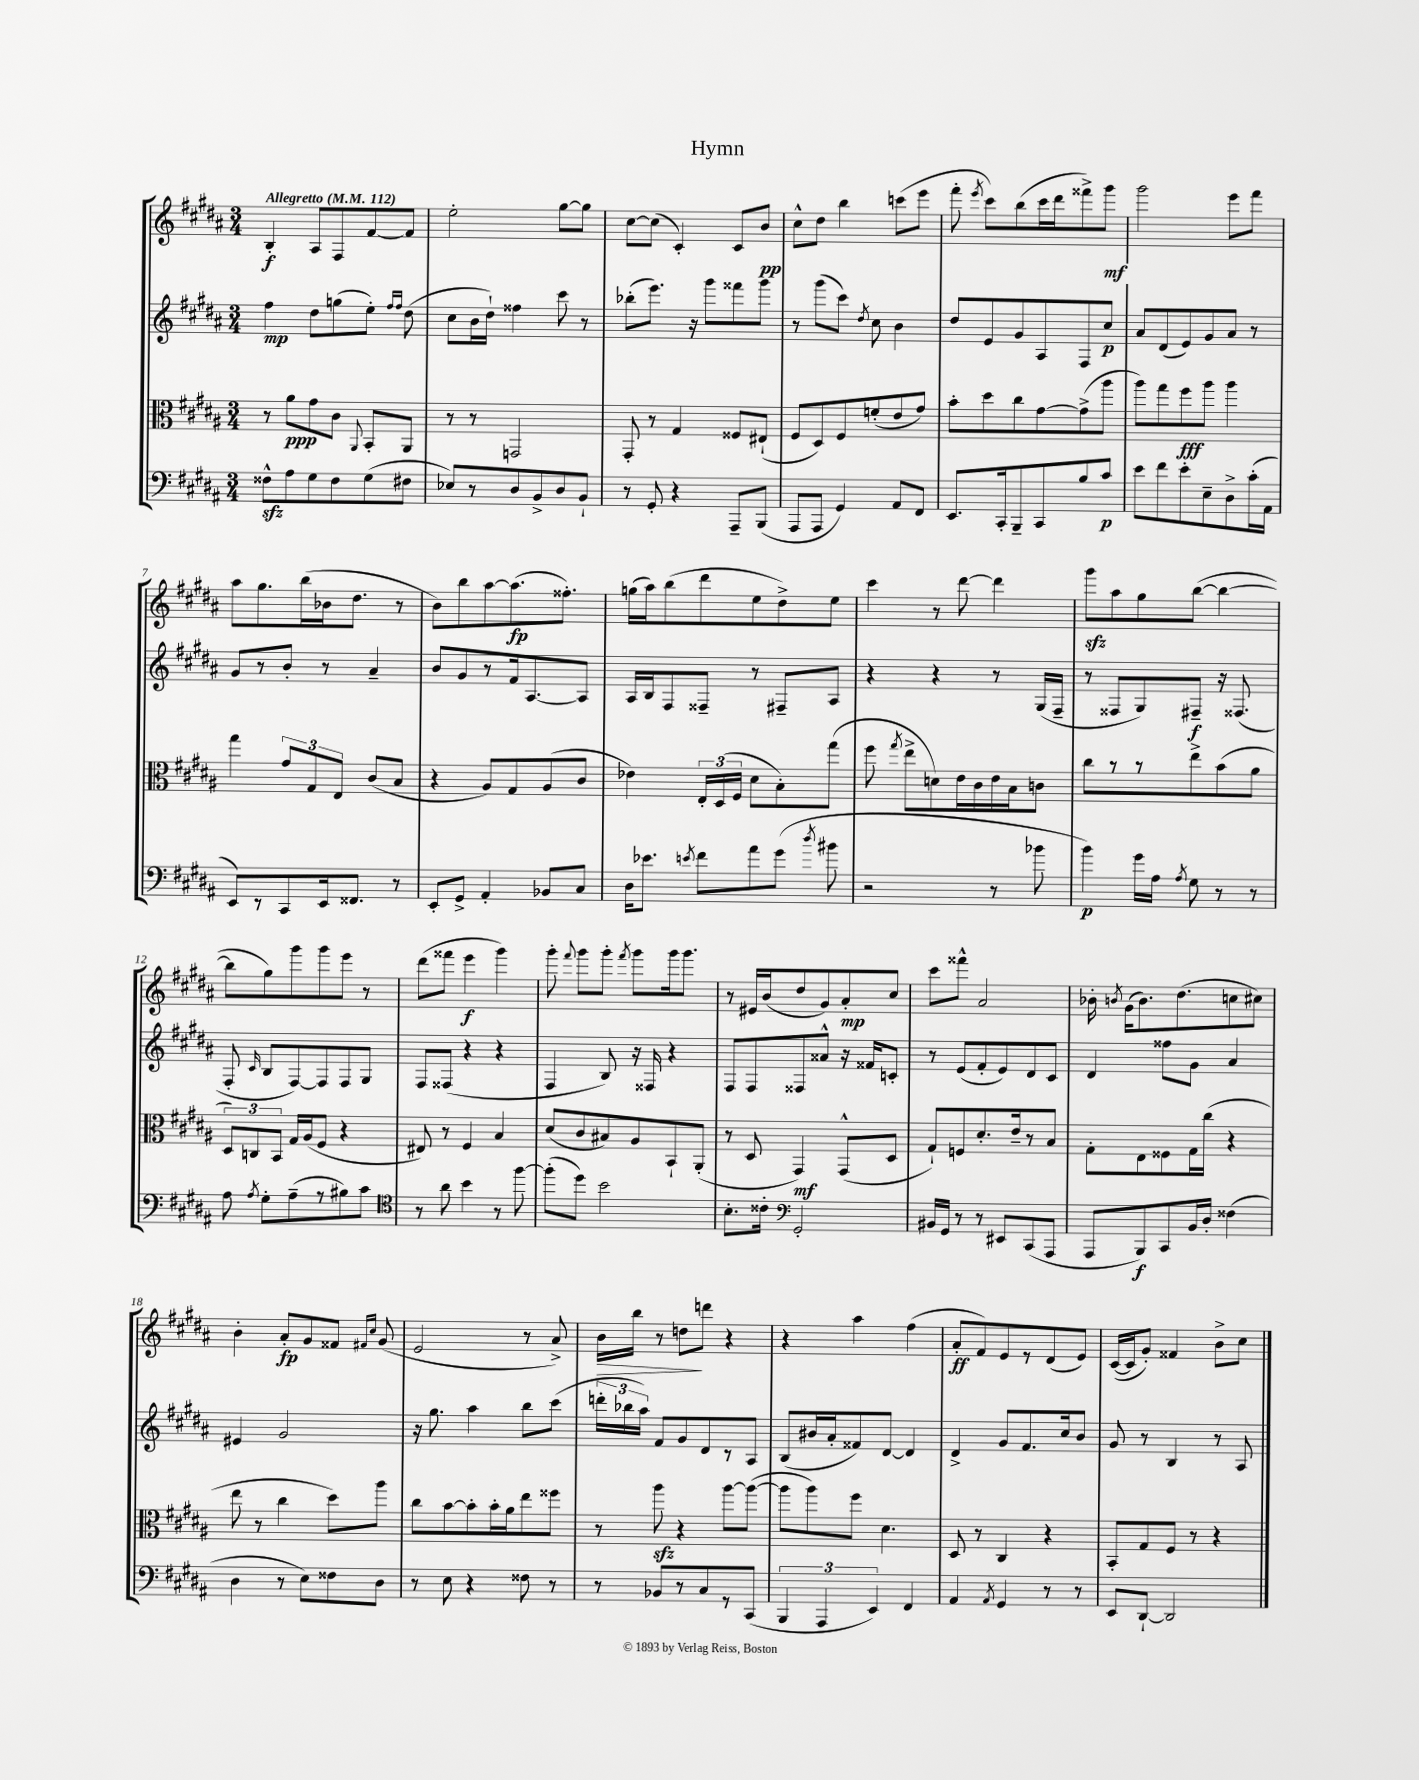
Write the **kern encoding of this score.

**kern	**dynam	**kern	**dynam	**kern	**dynam	**kern	**dynam
*part4	*part4	*part3	*part3	*part2	*part2	*part1	*part1
*staff4	*staff4	*staff3	*staff3	*staff2	*staff2	*staff1	*staff1
*clefF4	*	*clefC3	*	*clefG2	*	*clefG2	*
*k[f#c#g#d#a#]	*	*k[f#c#g#d#a#]	*	*k[f#c#g#d#a#]	*	*k[f#c#g#d#a#]	*
*M3/4	*	*M3/4	*	*M3/4	*	*M3/4	*
*MM112	*	*MM112	*	*MM112	*	*MM112	*
=1	=1	=1	=1	=1	=1	=1	=1
!	!	!	!	!	!	!LO:TX:a:B:t=Allegretto	!
8F##Xzz^^\L	.	8r	.	4ff#\	mp	4B'/	f
8A#\	.	8a#\L	ppp	.	.	.	.
8G#\	.	8g#\	.	8dd#\L	.	8A#/L	.
8F##\	.	8c#\J	.	(8ggn\	.	8F#/	.
.	.	8qqAA#/	.	.	.	.	.
(8G#\	.	8BB'/L	.	8ee'\J)	.	[8f#/	.
.	.	.	.	16qqff#/LL	.	.	.
.	.	.	.	16qqff#/JJ	.	.	.
8F#X\J	.	8AA#/J	.	(8dd#\	.	8f#/J]	.
=2	=2	=2	=2	=2	=2	=2	=2
8E-X/L)	.	8r	.	8cc#\L	.	2ee'\	.
8r	.	8r	.	16b\L	.	.	.
.	.	.	.	16dd#`\JJ)	.	.	.
8D#/	.	2GGn/	.	4ff##X\	.	.	.
8BB^/	.	.	.	.	.	.	.
8D#/	.	.	.	8ccc#\	.	[8gg#\L	.
8BB`/J	.	.	.	8r	.	8gg#\J]	.
=3	=3	=3	=3	=3	=3	=3	=3
8r	.	8GG#'/	.	(8bb-X'\L	.	[8cc#\L	.
8GG#'/	.	8r	.	8.eee\J)	.	(8cc#\J]	.
4r	.	4G#/	.	.	.	4c#'/)	.
.	.	.	.	16r	.	.	.
.	.	.	.	8ggg#\L	.	.	.
8AAA#~/L	.	8F##X/L	.	8fff##X\	.	8c#/L	.
(8BBB/J	.	(8E#X`/J	.	8ggg#\J	.	8b/J	pp
=4	=4	=4	=4	=4	=4	=4	=4
8AAA#/L	.	8F#/L	.	8r	.	8cc#^^\L	.
8AAA#/J	.	8D#/)	.	(8ggg#\L	.	8dd#\J	.
4GG#/)	.	8F#/	.	8ccc#\J)	.	4bb\	.
.	.	.	.	8qdd#/	.	.	.
.	.	(8fn'/	.	8cc#\	.	.	.
8AA#/L	.	8e/	.	4b\	.	(8cccn\L	.
8FF#/J	.	8g#/J)	.	.	.	8eee\J	.
=5	=5	=5	=5	=5	=5	=5	=5
8.EE/L	.	8b'\L	.	8dd#/L	.	8fff#'\	.
.	.	.	.	.	.	8qeee/	.
.	.	8dd#\	.	8e/	.	8ccc#\L)	.
16CC#'/k	.	.	.	.	.	.	.
8BBB~/	.	8cc#\	.	8g#/	.	(8bb\	.
8CC#/	.	[8g#\	.	8A#/	.	16ccc#\L	.
.	.	.	.	.	.	16ddd#\J	.
8B/	.	(8g#^\]	.	8F#/	.	8fff##X^\)	.
8c#/J	p	8aa#\J	.	8cc#/J	p	8ggg#\J	mf
=6	=6	=6	=6	=6	=6	=6	=6
8e\L	.	8aa#\L)	.	8a#/L	.	2ggg#\	.
8f#\	.	8gg#\	.	(8d#/	.	.	.
8e'\	.	8ff#\	fff	8e/)	.	.	.
8E~\	.	8aa#\J	.	8g#/	.	.	.
8D#^\	.	4aa#\	.	8a#/J	.	8eee\L	.
(16c#'\L	.	.	.	8r	.	8fff#\J	.
16AA#\JJ	.	.	.	.	.	.	.
!!LO:LB:g=z
=7	=7	=7	=7	=7	=7	=7	=7
8EE/L)	.	4gg#\	.	8g#/L	.	8aa#\L	.
8r	.	.	.	8r	.	8.gg#\	.
8CC#/	.	12g#/L	.	8b'/J	.	.	.
.	.	.	.	.	.	(16bb\L	.
.	.	12G#/	.	.	.	.	.
16EE/k	.	.	.	8r	.	16b-X\J	.
.	.	12E/J	.	.	.	.	.
8.FF##X/J	.	.	.	.	.	8.dd#\J	.
.	.	(8c#/L	.	4a#~/	.	.	.
8r	.	8B/J	.	.	.	8r	.
=8	=8	=8	=8	=8	=8	=8	=8
8EE'/L	.	4r	.	8b/L	.	8b\L)	.
8GG#^/J	.	.	.	8g#/	.	8bb\	.
4AA#'/	.	8A#/L)	.	8r	.	[8aa#\	.
.	.	8G#/	.	16f#/k	.	(8.aa#\]	fp
.	.	.	.	[8.A#/	.	.	.
8BB-X/L	.	(8A#/	.	.	.	.	.
.	.	.	.	.	.	8.ff##X'\J)	.
8C#/J	.	8c#/J	.	8A#/J]	.	.	.
=9	=9	=9	=9	=9	=9	=9	=9
16D#\KL	.	4e-X\)	.	16A#/LL	.	(16ggn\LL	.
8.e-X\J	.	.	.	16B/J	.	16aa#\J)	.
.	.	.	.	8F#/	.	(8bb\	.
8qen/	.	.	.	.	.	.	.
8f#\L	.	24E'/LL	.	8F##X~/J	.	8ddd#\	.
.	.	(24D#/	.	.	.	.	.
.	.	24F#/JJ	.	.	.	.	.
8a#\	.	8d#\L	.	8r	.	8ee\	.
(8g#\J	.	8B'\)	.	8F#X~/L	.	8dd#^\)	.
8qdd#/	.	.	.	.	.	.	.
8b#X\	.	(8gg#\J	.	8A#/J	.	8ee\J	.
=10	=10	=10	=10	=10	=10	=10	=10
2r	.	8ff#\	.	4r	.	4ccc#\	.
.	.	8qgg#/	.	.	.	.	.
.	.	8ee^\L	.	.	.	.	.
.	.	8dn\)	.	4r	.	8r	.
.	.	16e\L	.	.	.	[8ddd#\	.
.	.	16c#\	.	.	.	.	.
8r	.	16e\	.	8r	.	4ddd#\]	.
.	.	16B\J	.	.	.	.	.
8b-X\	.	8cn\J	.	(16G#/LL	.	.	.
.	.	.	.	16F#~/JJ	.	.	.
=11	=11	=11	=11	=11	=11	=11	=11
4b\)	p	8cc#\L	.	8r	.	8ggg#zz\L	.
.	.	8r	.	8F##X/L	.	8aa#\	.
16g#\LL	.	8r	.	8G#/)	.	8gg#\	.
16A#\JJ	.	.	.	.	.	.	.
8qA#/	.	.	.	.	.	.	.
8G#\	.	8ee^\	.	8F#X~/J	f	([8bb\J	.
8r	.	(8b\	.	16r	.	4bb\_	.
.	.	.	.	(8.F##X/	.	.	.
8r	.	8a#\J	.	.	.	.	.
!!LO:LB:g=z
=12	=12	=12	=12	=12	=12	=12	=12
8A#\	.	12D#/L)	.	8F#'/	.	8bb\L]	.
.	.	12Cn/	.	.	.	.	.
8qA#/	.	.	.	16qqc#/	.	.	.
8G#'\L	.	.	.	8B/L	.	8gg#\)	.
.	.	12BB/J	.	.	.	.	.
(8A#~\	.	16G#/LL	.	[8F#/)	.	8ggg#\	.
.	.	(16A#/J	.	.	.	.	.
8r	.	8F#/J	.	8F#/]	.	8ggg#\	.
8B#X\)	.	4r	.	8F#/	.	8eee\J	.
8c#\J	.	.	.	8G#/J	.	8r	.
=13	=13	=13	=13	=13	=13	=13	=13
*clefC4	*	*	*	*	*	*	*
8r	.	8E#X/)	.	8F#/L	.	(8ddd#\L	.
8a#\	.	8r	.	(8F##X/J	.	8fff##X\J	.
4b\	.	4F#/	.	4r	.	4eee\	f
8r	.	4B/	.	4r	.	4ggg#\)	.
[8ff#\	.	.	.	.	.	.	.
=14	=14	=14	=14	=14	=14	=14	=14
(8ff#'\L]	.	(8d#/L	.	4F#/	.	8ggg#'\	.
.	.	.	.	.	.	8qqfff#/	.
8dd#\J)	.	8c#/	.	.	.	8ggg#\L	.
2b\	.	8B#X/)	.	8B/)	.	8ggg#'\J	.
.	.	.	.	.	.	8qfff#/	.
.	.	8A#/	.	16r	.	8ggg#\L	.
.	.	.	.	16F##X/	.	.	.
.	.	8BB`/	.	4r	.	16ggg#\k	.
.	.	.	.	.	.	8.ggg#\J	.
.	.	(8AA#'/J	.	.	.	.	.
=15	=15	=15	=15	=15	=15	=15	=15
8.B'\L	.	8r	.	8F#/L	.	8r	.
.	.	8D#/	.	8F#/	.	16e#X/LL	.
16c##X'\Jk	.	.	.	.	.	(16b/J	.
*clefF4	*	*	*	*	*	*	*
2GG#'/	.	4GG#/)	mf	8F##X/	.	8dd#/	.
.	.	.	.	8a##X^^/J	.	8g#/)	.
.	.	(8GG#^^/L	.	16r	.	8a#'/	mp
.	.	.	.	16f##X/KL	.	.	.
.	.	8D#/J	.	8cn'/J	.	8cc#/J	.
=16	=16	=16	=16	=16	=16	=16	=16
16BB#X/LL	.	8G#`/L)	.	8r	.	8ccc#\L	.
16GG#/JJ	.	.	.	.	.	.	.
8r	.	8Fn/	.	(8e/L	.	8fff##X^^\J	.
8r	.	8.d#'/	.	8f#'/	.	2a#/	.
8EE#X/L	.	.	.	8e/)	.	.	.
.	.	16e~/k	.	.	.	.	.
(8CC#/	.	8r	.	8d#/	.	.	.
8AAA#/J	.	8B/J	.	8c#/J	.	.	.
=17	=17	=17	=17	=17	=17	=17	=17
8AAA#/L	.	8G#'\L	.	4d#/	.	16b-X'\	.
.	.	.	.	.	.	8qbn/	.
.	.	.	.	.	.	(16g#\KL	.
8BBB/)	f	8E\	.	.	.	8.b\)	.
8CC#/	.	8F##X\	.	8ff##X\L	.	.	.
.	.	.	.	.	.	(8.dd#\	.
16BB/L	.	16G#\L	.	8g#\J	.	.	.
16D#'/JJ	.	(16cc#\JJ	.	.	.	.	.
(4F##X\	.	4r	.	4a#/	.	8ccn\	.
.	.	.	.	.	.	8cc#X\J)	.
!!LO:LB:g=z
=18	=18	=18	=18	=18	=18	=18	=18
4D#\	.	8ee\	.	4e#X/	.	4b'\	.
.	.	8r	.	.	.	.	.
8r	.	4cc#\	.	2g#/	.	8a#'/L	fp
8E\L)	.	.	.	.	.	8g#/	.
8F##X\	.	8dd#\L)	.	.	.	8f##X/J	.
.	.	.	.	.	.	16qqf#X/LL	.
.	.	.	.	.	.	16qqcc#/JJ	.
8D#\J	.	8aa#\J	.	.	.	(8g#/	.
=19	=19	=19	=19	=19	=19	=19	=19
8r	.	8cc#\L	.	16r	.	2e/	.
.	.	.	.	8.gg#\	.	.	.
8E\	.	[8b\	.	.	.	.	.
4r	.	8b'\]	.	4aa#\	.	.	.
.	.	16b'\L	.	.	.	.	.
.	.	16a#\J	.	.	.	.	.
8F##X\	.	8ee\	.	8bb\L	.	8r	.
8r	.	8ff##X\J	.	(8ccc#\J	.	8a#^/)	.
=20	=20	=20	=20	=20	=20	=20	=20
!	!	!	!	!	!	!	!LO:HP:b
8r	.	8r	.	24dddn'\LL	.	16b\LL	>
.	.	.	.	24bb-X\	.	.	.
.	.	.	.	.	.	16bb\JJ	.
.	.	.	.	24aa#\JJ)	.	.	.
8BB-X/L	.	8aa#zz\	.	8f#/L	.	8r	.
8r	.	4r	.	8g#/	.	8ddn\L	.
8C#/	.	.	.	8d#/	.	8dddn\J	]
8r	.	[8aa#\L	.	8r	.	4r	.
(8CC#/J	.	(8aa#\J_	.	8A#/J	.	.	.
=21	=21	=21	=21	=21	=21	=21	=21
6BBB/	.	8aa#\L]	.	(8B/L	.	4r	.
.	.	8aa#\)	.	16b#X/L	.	.	.
6AAA#/	.	.	.	.	.	.	.
.	.	.	.	16a#'/J	.	.	.
.	.	8ff#\J	.	8f##X/)	.	4aa#\	.
6EE/)	.	.	.	.	.	.	.
.	.	4.d#\	.	[8d#/J	.	.	.
4FF#/	.	.	.	4d#/]	.	(4ff#\	.
=22	=22	=22	=22	=22	=22	=22	=22
4AA#/	.	8D#/	.	4d#^/	.	8a#'/L	ff
.	.	8r	.	.	.	8f#/)	.
8qAA#/	.	.	.	.	.	.	.
4GG#/	.	4C#/	.	8g#/L	.	8e/	.
.	.	.	.	8.f#/	.	8r	.
8r	.	4r	.	.	.	(8d#/	.
.	.	.	.	16cc#/k	.	.	.
8r	.	.	.	8b/J	.	8e/J)	.
=23	=23	=23	=23	=23	=23	=23	=23
8EE/L	.	8BB'/L	.	8g#/	.	([16c#/LL	.
.	.	.	.	.	.	16c#/J]	.
[8DD#`/J	.	8G#/	.	8r	.	8g#'/J)	.
2DD#/]	.	8F#/J	.	4B/	.	4f##X/	.
.	.	8r	.	.	.	.	.
.	.	4r	.	8r	.	8b^\L	.
.	.	.	.	8A#/	.	8cc#\J	.
==	==	==	==	==	==	==	==
*-	*-	*-	*-	*-	*-	*-	*-
